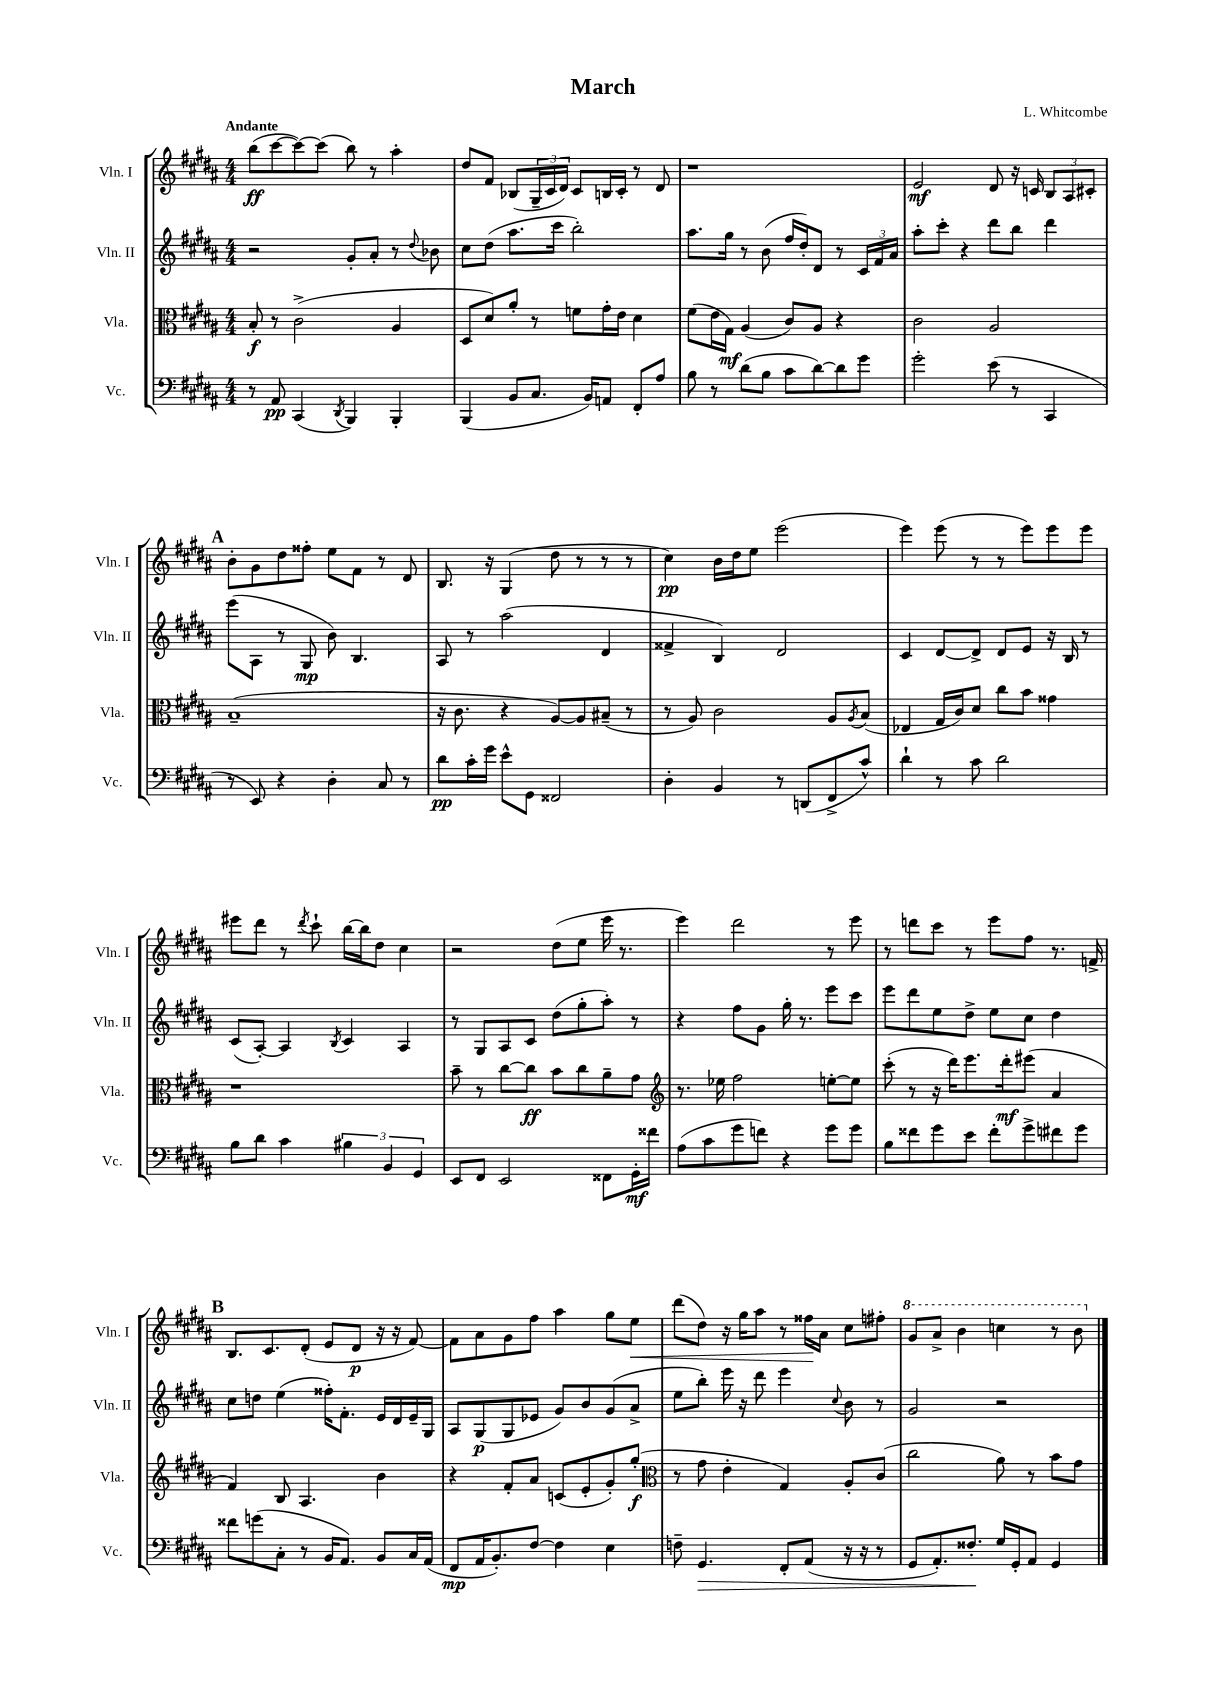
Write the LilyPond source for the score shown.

\header { title = "March" composer = "L. Whitcombe" }
<<
\new StaffGroup <<
\new Staff = "s0" \with { instrumentName = "Vln. I" shortInstrumentName = "Vln. I" } {
    \clef treble \key b \major \numericTimeSignature \time 4/4 \tempo "Andante"
    b''8\ff( cis'''8~ cis'''8~) cis'''8( b''8) r8 ais''4-. |
    dis''8 fis'8 bes8( \tuplet 3/2 { gis16-- cis'16 dis'16) } cis'8 b16 cis'16-. r8 dis'8 |
    r1 |
    e'2\mf dis'8 r16 c'16 \tuplet 3/2 { b8 ais8 cis'8-. } |
    \mark \markup { \bold "A" } b'8-. gis'8 dis''8 fisis''8-. e''8 fis'8 r8 dis'8 |
    b8. r16 gis4( dis''8 r8 r8 r8 |
    cis''4\pp) b'16 dis''16 e''8 e'''2( |
    e'''4) e'''8( r8 r8 e'''8) e'''8 e'''8 |
    eis'''8 dis'''8 r8 \acciaccatura { dis'''8 } cis'''8-! b''16~ b''16 dis''8 cis''4 |
    r2 dis''8( e''8 e'''16 r8. |
    e'''4) dis'''2 r8 e'''8 |
    r8 d'''8 cis'''8 r8 e'''8 fis''8 r8. f'16-> |
    \mark \markup { \bold "B" } b8. cis'8. dis'8-.( e'8 dis'8\p r16 r16 fis'8~) |
    fis'8 ais'8 gis'8 fis''8 ais''4 gis''8 e''8\< |
    dis'''8( dis''8) r16 gis''16 ais''8 r8 fisis''16\! ais'16 cis''8 fis''8-. |
    \ottava #1 gis''8 ais''8-> b''4 c'''4 r8 b''8 \ottava #0 \bar "|." |
}
\new Staff = "s1" \with { instrumentName = "Vln. II" shortInstrumentName = "Vln. II" } {
    \clef treble \key b \major \numericTimeSignature \time 4/4
    r2 gis'8-. ais'8-. r8 \appoggiatura { dis''8 } bes'8 |
    cis''8 dis''8( ais''8. cis'''16 b''2-.) |
    ais''8. gis''16 r8 b'8( fis''16 dis''16-.) dis'8 r8 \tuplet 3/2 { cis'16 fis'16 ais'16 } |
    ais''8-. cis'''8-. r4 dis'''8 b''8 dis'''4 |
    \mark \markup { \bold "A" } e'''8( ais8 r8 gis8\mp b'8) b4. |
    ais8 r8 ais''2( dis'4 |
    fisis'4-> b4) dis'2 |
    cis'4 dis'8~ dis'8-> dis'8 e'8 r16 b16 r8 |
    cis'8( ais8~-.) ais4 \acciaccatura { b8 } cis'4 ais4 |
    r8 gis8 ais8 cis'8 dis''8( gis''8-. ais''8-.) r8 |
    r4 fis''8 gis'8 gis''16-. r8. e'''8 cis'''8 |
    e'''8 dis'''8 e''8 dis''8-> e''8 cis''8 dis''4 |
    \mark \markup { \bold "B" } cis''8 d''8 e''4( fisis''16-.) fis'8.-. e'16 dis'16 e'16-- gis16 |
    ais8 gis8\p( gis8 ees'8 gis'8) b'8 gis'8( ais'8-> |
    e''8 b''8-.) e'''16 r16 dis'''8 e'''4 \appoggiatura { cis''8 } b'8 r8 |
    gis'2 r2 \bar "|." |
}
\new Staff = "s2" \with { instrumentName = "Vla." shortInstrumentName = "Vla." } {
    \clef alto \key b \major \numericTimeSignature \time 4/4
    b8-.\f r8 cis'2->( ais4 |
    dis8 dis'8) ais'8-. r8 f'8 gis'16-. e'16 dis'4 |
    fis'8( e'16 gis16\mf) ais4( cis'8) ais8 r4 |
    cis'2 ais2 |
    \mark \markup { \bold "A" } b1--( |
    r16 cis'8. r4 ais8~) ais8 bis8--( r8 |
    r8 ais8) cis'2 ais8 \acciaccatura { ais8 } b8( |
    ees4 gis16 cis'16) dis'8 cis''8 b'8 gisis'4 |
    r1 |
    b'8-- r8 cis''8~ cis''8\ff b'8 cis''8 ais'8-- gis'8 |
    \clef treble r8. ees''16 fis''2 e''8~-. e''8 |
    cis'''8-.( r8 r16 dis'''16) e'''8. dis'''16-.\mf eis'''8( ais'4 |
    \mark \markup { \bold "B" } fis'4) b8 ais4. b'4 |
    r4 fis'8-. ais'8 c'8( e'8-. gis'8-.) gis''8-.\f( |
    \clef alto r8 gis'8 e'4-. gis4) ais8-. cis'8( |
    cis''2 ais'8) r8 b'8 gis'8 \bar "|." |
}
\new Staff = "s3" \with { instrumentName = "Vc." shortInstrumentName = "Vc." } {
    \clef bass \key b \major \numericTimeSignature \time 4/4
    r8 ais,8\pp cis,4( \acciaccatura { dis,8 } b,,4) b,,4-. |
    b,,4( b,8 cis8. b,16) a,8 fis,8-. ais8 |
    b8 r8 dis'8( b8 cis'8 dis'8~) dis'8 gis'8 |
    gis'2-. e'8( r8 cis,4 |
    \mark \markup { \bold "A" } r8 e,8) r4 dis4-. cis8 r8 |
    dis'8\pp cis'16-. gis'16 e'8-^ gis,8 fisis,2 |
    dis4-. b,4 r8 d,8( fis,8-> cis'8-^) |
    dis'4-! r8 cis'8 dis'2 |
    b8 dis'8 cis'4 \tuplet 3/2 { bis4 b,4 gis,4 } |
    e,8 fis,8 e,2 fisis,8 gis,16-.\mf fisis'16 |
    ais8( cis'8 gis'8 f'8) r4 gis'8 gis'8 |
    b8 fisis'8 gis'8 e'8 fisis'8-. gis'8-> fis'8 gis'8 |
    \mark \markup { \bold "B" } fisis'8 g'8( cis8-. r8 b,16 ais,8.) b,8 cis16 ais,16( |
    fis,8\mp ais,16 b,8.-.) fis8~ fis4 e4 |
    f8-- gis,4.\> fis,8-. ais,8( r16 r16 r8 |
    gis,8 ais,8.-.) fisis8.-.\! gis16 gis,16-. ais,8 gis,4 \bar "|." |
}
>>
>>
\layout { \context { \Score \remove "Bar_number_engraver" } }
